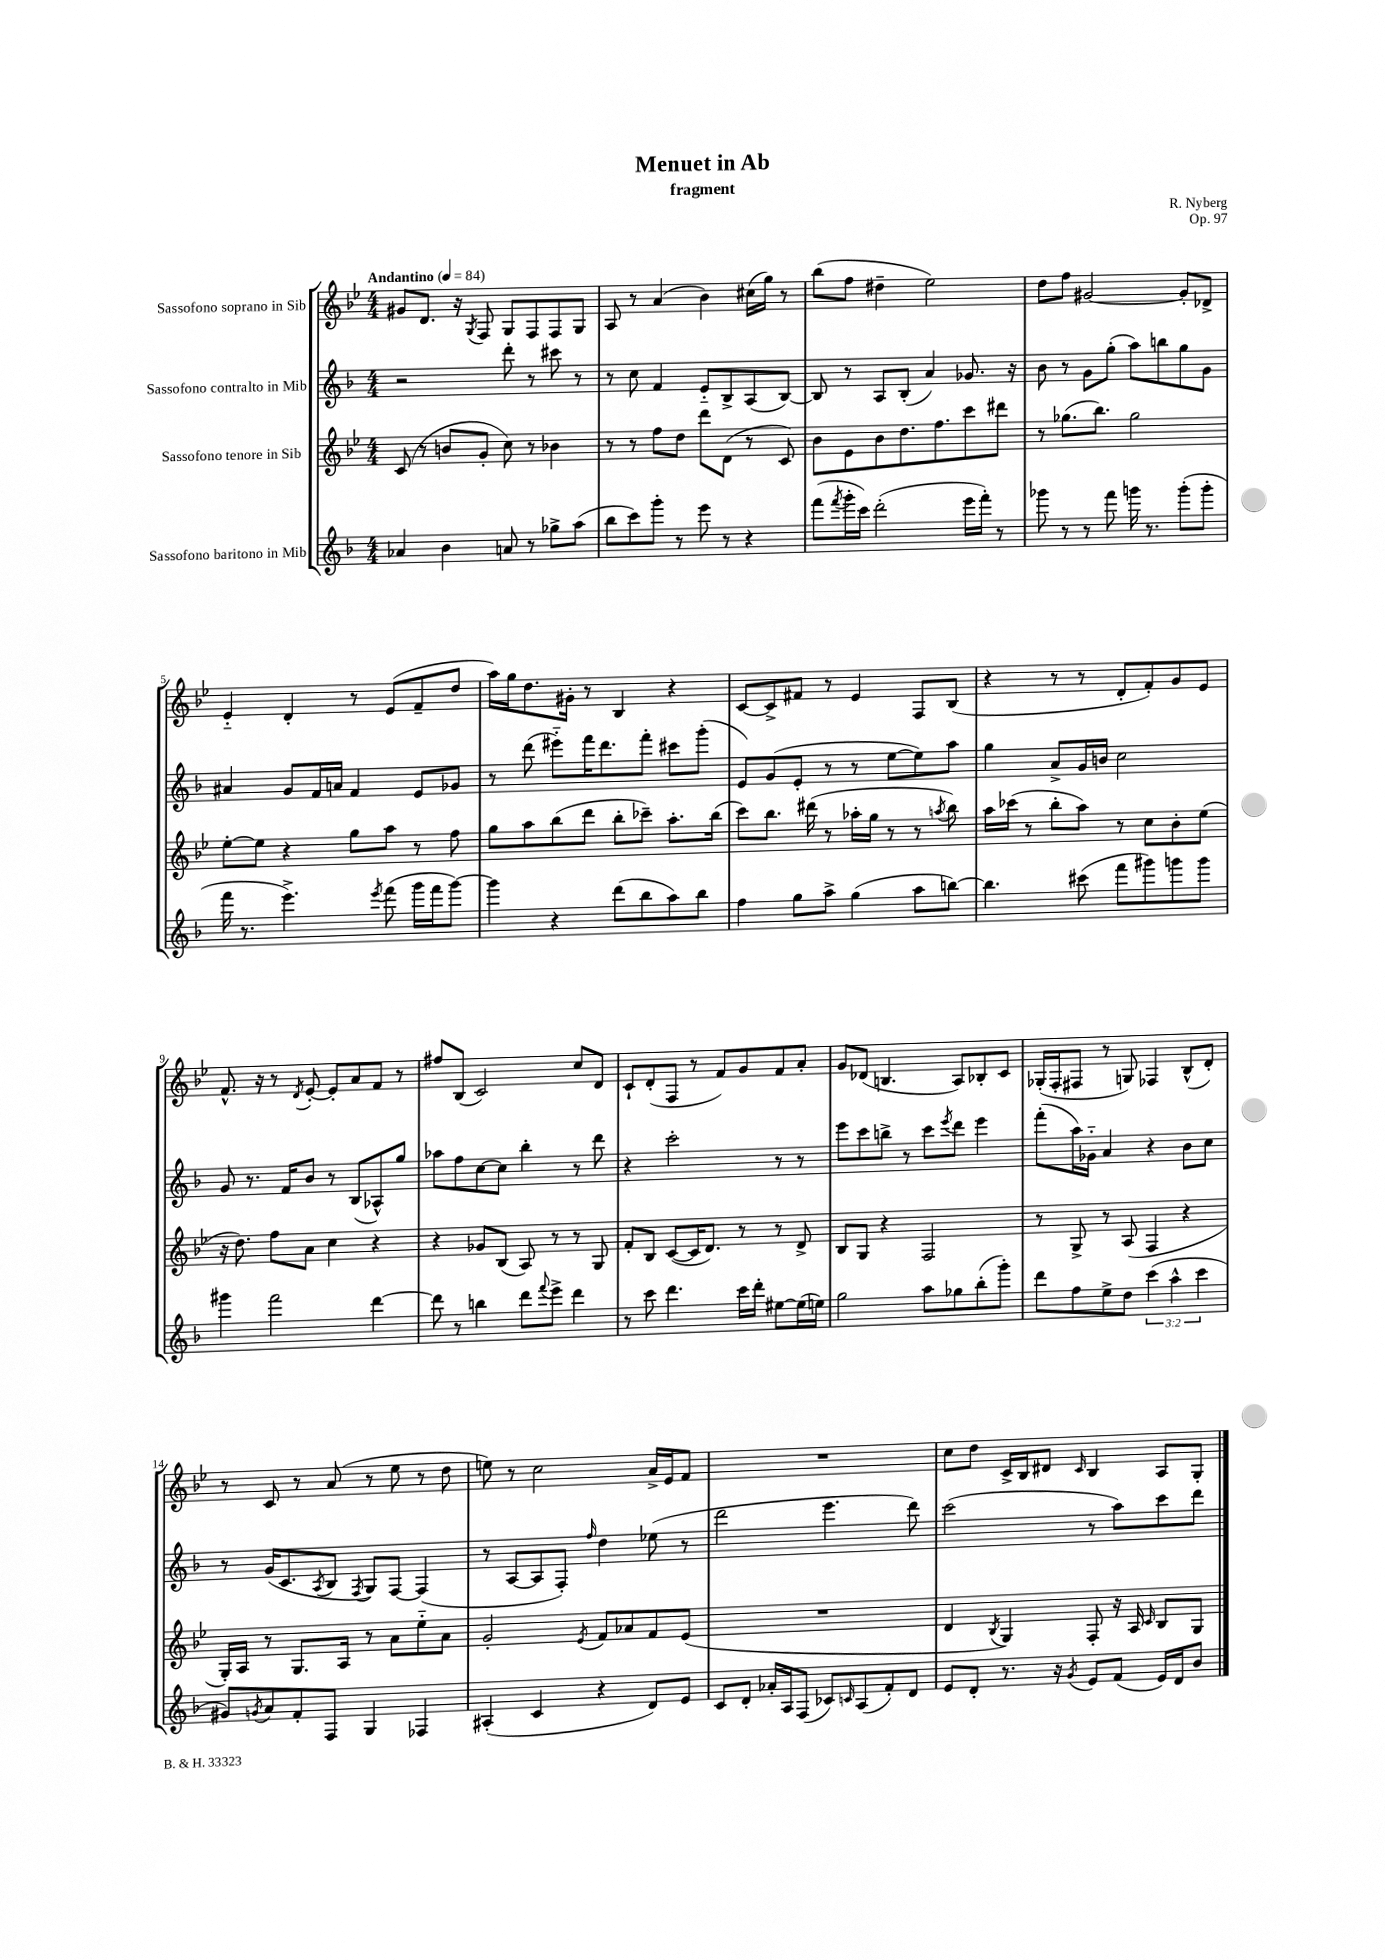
\header { title = "Menuet in Ab" composer = "R. Nyberg" subtitle = "fragment" opus = "Op. 97" }
<<
\new StaffGroup <<
\new Staff = "s0" \with { instrumentName = "Sassofono soprano in Sib" } {
    \clef treble \key bes \major \numericTimeSignature \time 4/4 \tempo "Andantino" 4 = 84
    gis'8 d'8. r16 \acciaccatura { g8 } f8 g8 f8 f8 g8 |
    a8 r8 a'4( bes'4) cis''16( g''16) r8 |
    bes''8( f''8 dis''4-- ees''2) |
    d''8 f''8 gis'2~ gis'8-. des'8-> |
    ees'4-_ d'4-. r8 ees'8( f'8-- d''8 |
    a''16) g''16 d''8. gis'16-. r8 bes4 r4 |
    c'8~ c'8-> fis'8 r8 ees'4 f8 bes8( |
    r4 r8 r8 d'8-. f'8-.) g'8 ees'8 |
    f'8.-^ r16 r8 \acciaccatura { d'8 } ees'8~-. ees'8-. a'8 f'8 r8 |
    fis''8 bes8( c'2) c''8 d'8 |
    c'8-! d'8-.( f8 r8 f'8) g'8 f'8 a'8-. |
    g'8 des'8( b4. a8) bes8-. c'8 |
    ges16-.( f16-. fis8 r8 g8) fes4 bes8-^( d'8-.) |
    r8 c'8 r8 a'8( r8 ees''8 r8 d''8 |
    e''8) r8 c''2 a'16-> ees'16 f'8 |
    R1 |
    c''8 d''8 c'16-> bes16 dis'8 \grace { c'16 } bes4 a8 g8-. \bar "|." |
}
\new Staff = "s1" \with { instrumentName = "Sassofono contralto in Mib" } {
    \clef treble \key f \major \numericTimeSignature \time 4/4
    r2 d'''8-. r8 cis'''8 r8 |
    r8 c''8 f'4 e'8-_ bes8-> a8( bes8~) |
    bes8 r8 a8 bes8-.( a'4) ges'8. r16 |
    bes'8 r8 g'8 g''8-.( a''8) b''8 g''8 g'8 |
    ais'4 g'8 f'16 a'16 f'4 e'8 ges'8 |
    r8 d'''8( eis'''8-_) f'''16 d'''8. f'''8-. cis'''8 g'''8-.( |
    e'8) g'8( e'8-. r8 r8 e''8~ e''8) a''8 |
    g''4 a'8-> g'16 b'16 c''2 |
    g'8 r8. f'16 bes'8 r8 bes8( aes8-^) g''8 |
    aes''8 f''8 c''8~ c''8 bes''4-. r8 d'''8 |
    r4 c'''2-. r8 r8 |
    e'''8 c'''8 b''8-> r8 c'''8 \acciaccatura { e'''8 } d'''8 e'''4 |
    f'''8-.( a''16) ges'16-_ a'4 r4 bes'8 c''8 |
    r8 g'16( c'8. \acciaccatura { a8 } bes8 \acciaccatura { f8 } g8) f8~ f4( |
    r8 a8~ a8 f8-.) \grace { f''16 } d''4 ees''8( r8 |
    d'''2 e'''4. d'''8) |
    c'''2( r8 a''8) c'''8 d'''8 \bar "|." |
}
\new Staff = "s2" \with { instrumentName = "Sassofono tenore in Sib" } {
    \clef treble \key bes \major \numericTimeSignature \time 4/4
    c'8( r8 b'8 g'8-. c''8) r8 bes'4 |
    r8 r8 f''8 d''8 d'''8 d'8( r8 c'8) |
    bes'8 ees'8 bes'8 d''8. f''8. c'''8 dis'''8 |
    r8 ges''8.( bes''8.) ges''2 |
    ees''8~-. ees''8 r4 g''8 a''8 r8 f''8 |
    g''8 a''8 bes''8( d'''8 bes''8-. ces'''8--) a''8.-. bes''16( |
    c'''8) bes''8. dis'''16( r8 aes''16-. g''16 r8 r8 \acciaccatura { a''8 } bes''8) |
    a''16 ces'''16( r8 bes''8-. a''8) r8 c''8 bes'8-. ees''8( |
    r16 d''8.) f''8 a'8 c''4 r4 |
    r4 ges'8 bes8( a8) r8 r8 g8 |
    f'8-. bes8 c'8~( c'16 d'8.) r8 r8 d'8-> |
    bes8 g8 r4 f2 |
    r8 g8-> r8 a8( f4 r4 |
    g16-.) a16 r8 g8. a16 r8 a'8 ees''8-_ a'8 |
    g'2-. \acciaccatura { ees'8 } f'8 aes'8 f'8 ees'8( |
    R1 |
    d'4 \acciaccatura { bes8 } g4) f8-. r16 a16 \grace { c'16 } bes8 g8 \bar "|." |
}
\new Staff = "s3" \with { instrumentName = "Sassofono baritono in Mib" } {
    \clef treble \key f \major \numericTimeSignature \time 4/4 \override Staff.TupletNumber.text = #tuplet-number::calc-fraction-text
    aes'4 bes'4 a'8 r8 ges''8-> a''8( |
    bes''8 c'''8) g'''8-. r8 e'''8 r8 r4 |
    f'''8( \acciaccatura { f'''8 } g'''16-. c'''16) d'''2-.( e'''16 f'''16-.) r8 |
    ges'''8 r8 r8 f'''8 g'''16 r8. g'''8-.( g'''8-. |
    f'''16 r8. e'''4.->) \acciaccatura { e'''8 } f'''8( g'''16 f'''16 g'''8~) |
    g'''4 r4 d'''8( bes''8 a''8) bes''8 |
    f''4 g''8 a''8-> g''4( a''8 b''8~) |
    b''4. cis'''8( f'''8 gis'''8) g'''8 g'''8 |
    gis'''4 f'''2 d'''4~ |
    d'''8 r8 b''4 d'''8 \appoggiatura { f'''8 } e'''8-> d'''4 |
    r8 c'''8 d'''4. c'''16 d'''16-. eis''8~ eis''16( e''16) |
    g''2 a''8 ges''8 bes''8-.( g'''8-.) |
    d'''8 f''8 e''8-> d''8 \tuplet 3/2 { c'''4( a''4-^ c'''4 } |
    gis'8) \acciaccatura { g'8 } a'8 f'8-. f8 g4 fes4 |
    ais4-.( c'4 r4 d'8) e'8 |
    c'8 d'8-. aes'16-. a16 f8( ces'8) \grace { c'16 } a8( f'8-.) d'8 |
    e'8 d'8-. r8. r16 \acciaccatura { g'8 } e'8 f'8( e'16) d'16 bes'8 \bar "|." |
}
>>
>>
